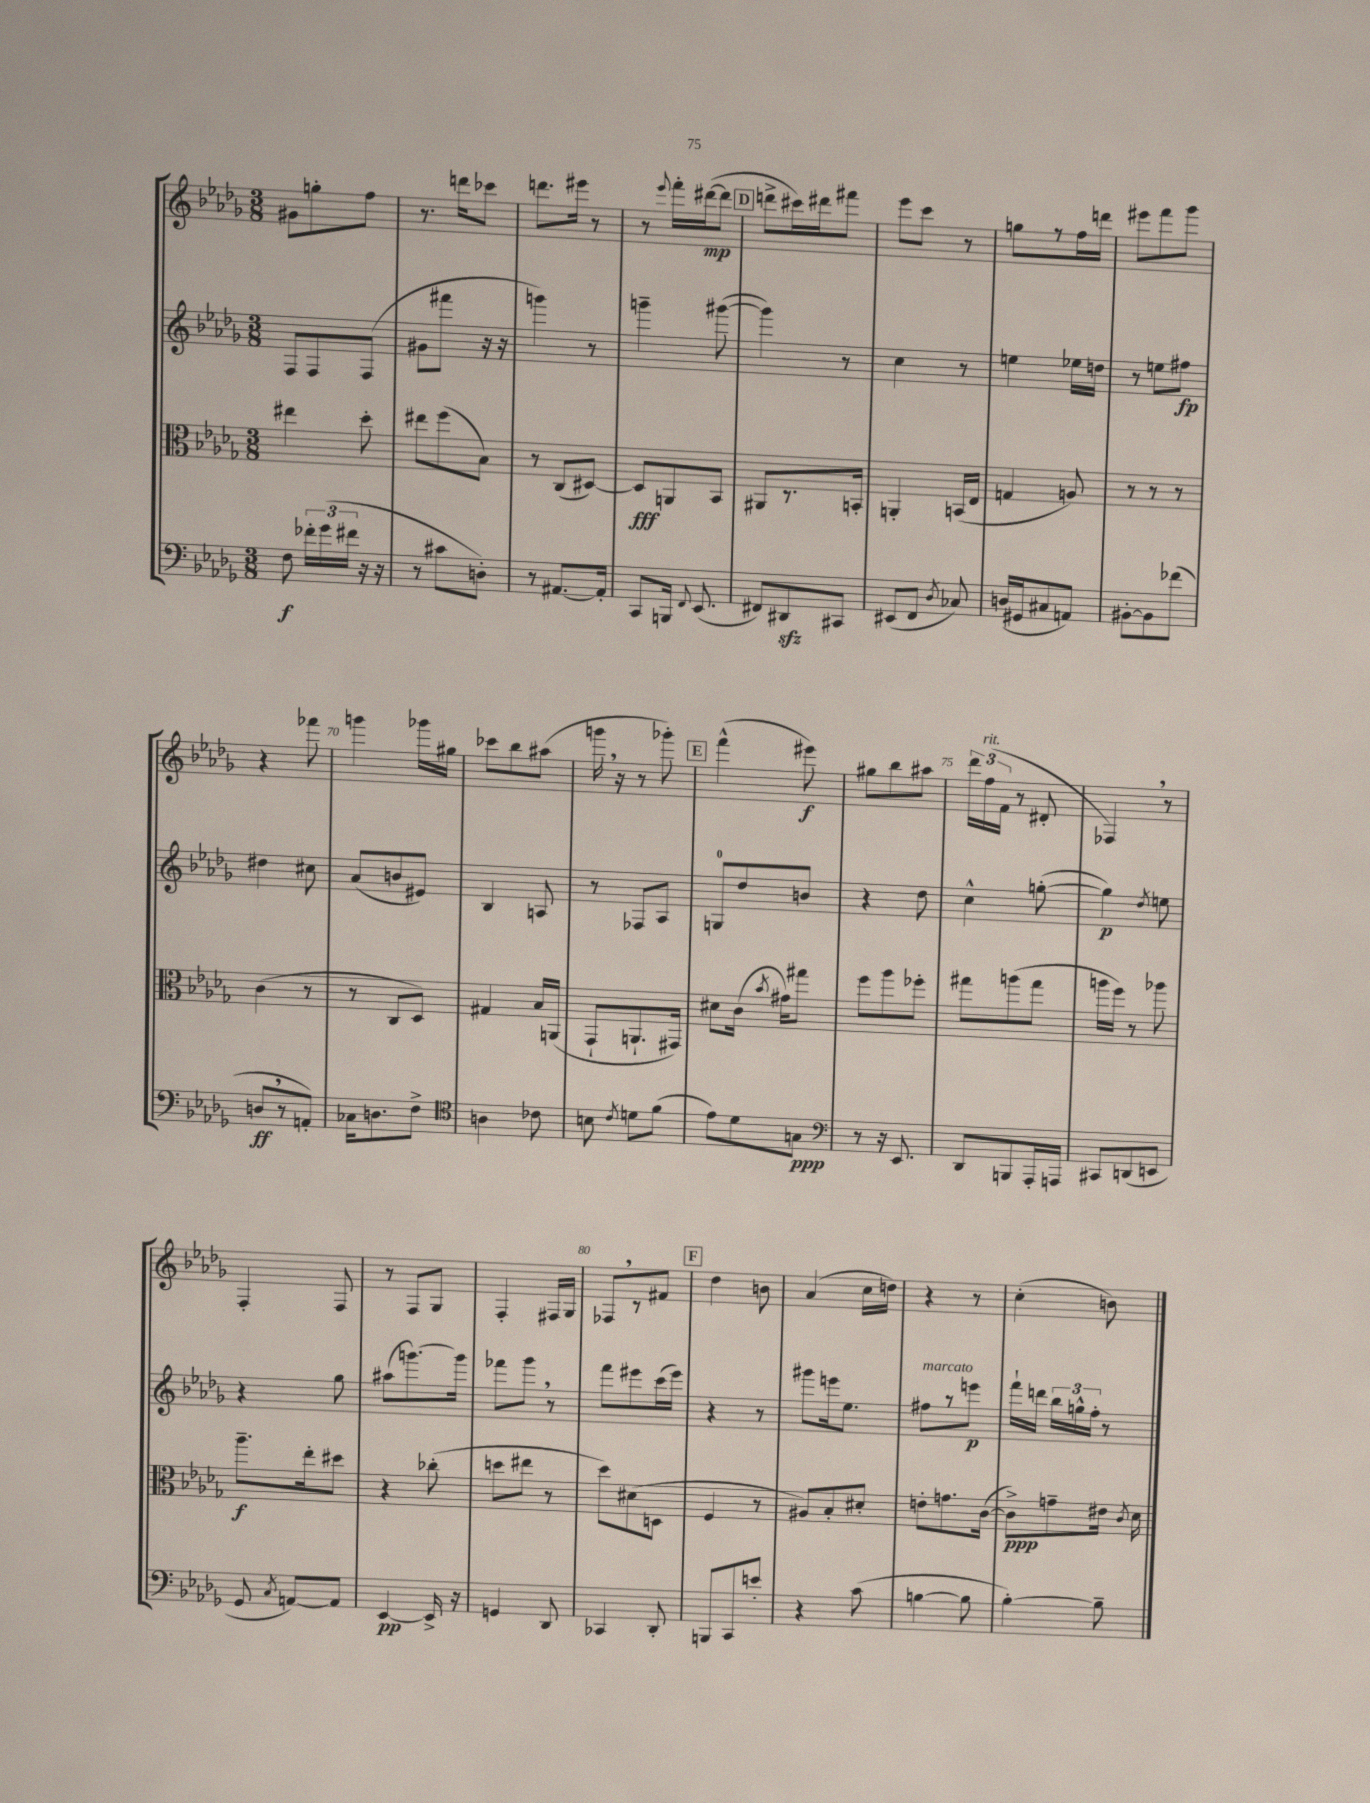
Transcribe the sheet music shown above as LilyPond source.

<<
\new StaffGroup <<
\new Staff = "s0" {
    \clef treble \key des \major \numericTimeSignature \time 3/8
    \autoBeamOff gis'8[ g''8-. f''8] |
    r8. d'''16[ ces'''8] |
    d'''8.[ eis'''16] r8 |
    r8 \appoggiatura { ees'''8 } f'''16[-. dis'''16~\mp( dis'''8] |
    \mark \markup { \box "D" } d'''8[-> cis'''16) dis'''16 fis'''8] |
    ees'''8[ c'''8] r8 |
    g''8[ r8 f''16 d'''16] |
    eis'''8[ f'''8 ges'''8] |
    r4 fes'''8 |
    g'''4 ges'''16[ gis''16] |
    ces'''8[ bes''8 ais''8]( |
    g'''16 \breathe r16 r8 ges'''8-.) |
    \mark \markup { \box "E" } f'''4-^( eis'''8\f) |
    gis''8[ bes''8 ais''8] |
    \tuplet 3/2 { des'''16[ f''16^\markup { \italic "rit." }( f'16] } r8 dis'8-. |
    fes4) \breathe r8 |
    f4-. f8 |
    r8 f8[ ges8] |
    f4-. fis16[ ges16] |
    fes8[ \breathe r8 fis'8] |
    \mark \markup { \box "F" } des''4 b'8 |
    aes'4( c''16[ d''16]) |
    r4 r8 |
    c''4-.( b'8) \bar "|." |
}
\new Staff = "s1" {
    \clef treble \key des \major \numericTimeSignature \time 3/8
    \autoBeamOff f8[ f8 f8]( |
    gis'8[ fis'''8] r16 r16 |
    g'''4) r8 |
    g'''4-- gis'''8~( |
    \mark \markup { \box "D" } gis'''4) r8 |
    c''4 r8 |
    e''4 ees''16[ d''16] |
    r8 e''8[ fis''8]\fp |
    dis''4 cis''8 |
    aes'8[( b'8 eis'8]) |
    bes4 a8 |
    r8 fes8[ aes8] |
    \mark \markup { \box "E" } g8[-0 des''8 b'8] |
    r4 des''8 |
    c''4-^ g''8~-.( |
    g''4\p) \acciaccatura { des''8 } e''8 |
    r4 ges''8 |
    ais''8[( g'''8.~) g'''16] |
    fes'''8[ ges'''8] \breathe r8 |
    f'''8[ eis'''8 c'''16( eis'''16]) |
    \mark \markup { \box "F" } r4 r8 |
    gis'''8[ e'''16 ees''8.] |
    fis''8[^\markup { \italic "marcato" } r8 e'''8]\p |
    f'''16[-! d'''16] \tuplet 3/2 { bes''16[ g''16-^ f''16]-. } r8 \bar "|." |
}
\new Staff = "s2" {
    \clef alto \key des \major \numericTimeSignature \time 3/8
    \autoBeamOff eis''4 des''8-. |
    eis''8[ f''8( bes8]) |
    r8 c8[( dis8]~) |
    dis8[\fff a,8 bes,8] |
    \mark \markup { \box "D" } ais,8[ r8. b,16]-. |
    a,4-. b,16[( ees16] |
    g4 a8) |
    r8 r8 r8 |
    c'4( r8 |
    r8 c8[ des8]) |
    gis4 bes16[ a,16]( |
    ges,8[-! a,8.-! gis,16]) |
    \mark \markup { \box "E" } dis'8[ c'16]( \acciaccatura { bes'8 } gis'16[) gis''8] |
    f''8[ aes''8 fes''8]-. |
    gis''8[ a''8( gis''8] |
    a''16[ f''16]) r8 aes''8 |
    aes''8.[--\f ees''16-. dis''8] |
    r4 ces''8-.( |
    d''8[ eis''8] r8 |
    des''8[) dis'8( d8] |
    \mark \markup { \box "F" } f4 r8 |
    ais8[) bes8-. dis'8]-. |
    e'8[-. g'8. c'16]~( |
    c'8[->\ppp) g'8-- eis'16] \acciaccatura { c'8 } des'16 \bar "|." |
}
\new Staff = "s3" {
    \clef bass \key des \major \numericTimeSignature \time 3/8
    \autoBeamOff f8\f \tuplet 3/2 { fes'16[-. ges'16( fis'16] } r16 r16 |
    r8 cis'8[ d8]-.) |
    r8 ais,8.[~ ais,16]-. |
    c,8[ b,,16] \appoggiatura { f,8 } ees,8.( |
    \mark \markup { \box "D" } fis,8[) dis,8\sfz cis,8] |
    eis,8[( f,8] \acciaccatura { des8 } ces8) |
    d16[( gis,16 cis8 a,8]) |
    bis,8[~-. bis,8 fes'8]( |
    d8[\ff \breathe r8 a,8]-.) |
    ces16[ d8. f8]-> |
    \clef tenor a4 ces'8 |
    b8 \acciaccatura { c'8 } d'8[ f'8]( |
    \mark \markup { \box "E" } ees'8[) des'8 g8]\ppp |
    \clef bass r8 r16 ees,8. |
    des,8[ b,,8 aes,,16-. a,,16] |
    cis,8[ d,8( e,8] |
    ges,8 \acciaccatura { c8 } a,8[~) a,8] |
    ees,4~\pp ees,16-> r16 |
    g,4 des,8 |
    ces,4 des,8-. |
    \mark \markup { \box "F" } b,,8[ c,8 e'8]-. |
    r4 c'8( |
    b4~ b8 |
    bes4~-.) bes8-- \bar "|." |
}
>>
>>
\layout { \context { \Score currentBarNumber = #61 \override BarNumber.break-visibility = ##(#f #t #t) barNumberVisibility = #(every-nth-bar-number-visible 5) } }
